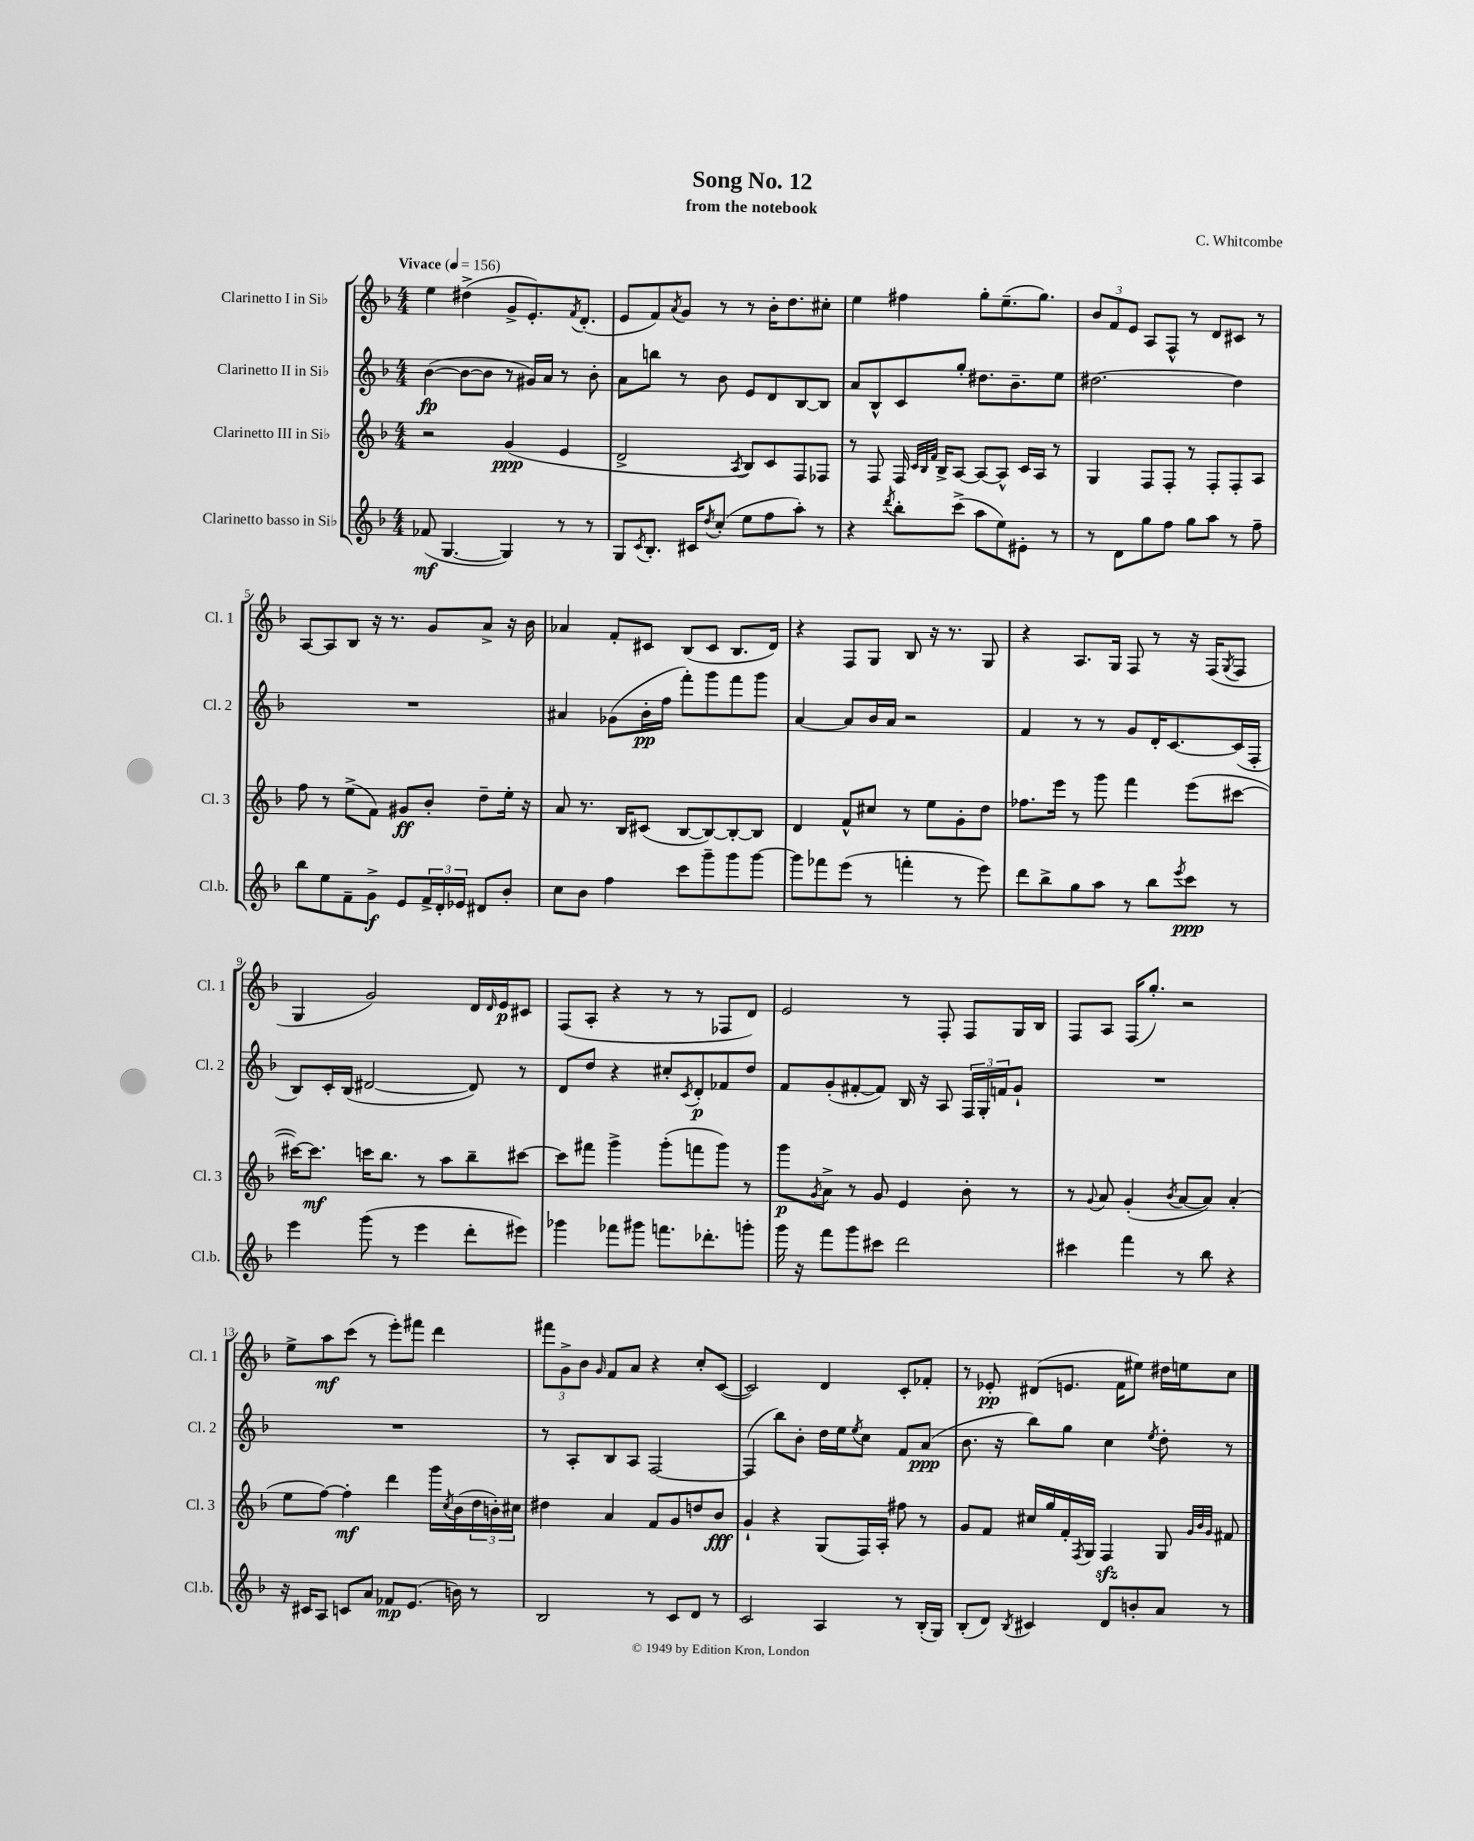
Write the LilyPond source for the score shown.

\header { title = "Song No. 12" composer = "C. Whitcombe" subtitle = "from the notebook" }
<<
\new StaffGroup <<
\new Staff = "s0" \with { instrumentName = "Clarinetto I in Sib" shortInstrumentName = "Cl. 1" } {
    \clef treble \key f \major \numericTimeSignature \time 4/4 \tempo "Vivace" 4 = 156
    e''4 dis''4->( g'8-> e'8.-.) \acciaccatura { f'8 } d'8.-.( |
    e'8 f'8) \acciaccatura { a'8 } g'8 r8 r8 bes'16-. d''8. cis''8-. |
    e''4 fis''4 g''8-. e''8.--( g''8.) |
    \tuplet 3/2 { bes'8 f'8 e'8 } a8 f8-^ r8 d'8 cis'8 r8 |
    a8~ a8 bes8 r16 r8. g'8 a'8-> r16 bes'16 |
    aes'4 f'8-. cis'8 bes8( cis'8 bes8. d'16) |
    r4 f8 g8 bes8 r16 r8. g8 |
    r4 a8. g16 f8 r8 r16 f16( \acciaccatura { g8 } f8 |
    g4 g'2) d'16 \grace { d'16 } e'16\p cis'8 |
    f8( a8-. r4 r8 r8 fes8 d'8) |
    e'2 r8 f8-. f8 g16 bes16 |
    f8 a8 f16( g''8.-.) r2 |
    e''8-> a''8\mf c'''8( r8 e'''8-.) fis'''8 d'''4 |
    \tuplet 3/2 { fis'''8 g'8-> bes'8 } \grace { g'16 } f'8 a'8 r4 c''8-. c'8~( |
    c'2) d'4 c'8-. fes'8-. |
    r8 ees'8-.\pp dis'8( e'8. f'16 eis''8) dis''16 e''16 c''8 \bar "|." |
}
\new Staff = "s1" \with { instrumentName = "Clarinetto II in Sib" shortInstrumentName = "Cl. 2" } {
    \clef treble \key f \major \numericTimeSignature \time 4/4
    bes'4~\fp( bes'8~ bes'8 r8 gis'16) a'16 r8 bes'8-. |
    a'8 b''8 r8 bes'8 e'8 d'8 bes8~ bes8 |
    a'8 bes8-^ c'8 g''8-. dis''8. bes'8.-- e''8 |
    dis''2.~ dis''4 |
    R1 |
    ais'4 ges'8( bes'16-.\pp f''16 f'''8-.) g'''8 f'''8 g'''8 |
    a'4~ a'8 bes'16 a'16 r2 |
    f'4 r8 r8 g'8 d'16-. c'8.~ c'16( f16-. |
    bes8) c'16-. bes16( dis'2~ dis'8) r8 |
    d'8 d''8 r4 cis''8-. \acciaccatura { c'8 } d'8-.\p fes'8 d''8 |
    f'8 g'8-.( fis'8~-. fis'8) bes16 r16 a8 \tuplet 3/2 { f16 g16-. f'16 } g'8-! |
    R1 |
    R1 |
    r8 a8-. bes8 a8 f2~ |
    f4( bes''8) bes'8-. d''16 e''16 \acciaccatura { e''8 } c''8 f'8 a'8\ppp( |
    bes'8. r16 bes''8) g''8 c''4 \acciaccatura { e''8 } d''8-. r8 \bar "|." |
}
\new Staff = "s2" \with { instrumentName = "Clarinetto III in Sib" shortInstrumentName = "Cl. 3" } {
    \clef treble \key f \major \numericTimeSignature \time 4/4
    r2 g'4\ppp( e'4 |
    d'2-> \acciaccatura { a8 } bes8) c'8 f8 fes8 |
    r8 f8 f16 \grace { c'32 bes32 f'32 } bes16-> a8~ a8~ a8-^ c'16 a16 r8 |
    g4 f8 f8-. r8 f8-. f8-. a8 |
    f''8 r8 e''8->( f'8) gis'8\ff bes'8-. d''8-- e''16-. r16 |
    a'8 r8. bes16 cis'8( bes8~ bes8~) bes8~-. bes8 |
    d'4 f'8-^ cis''8 r8 e''8 g'8-. d''8 |
    fes''8. e'''16 r8 g'''8 f'''4 e'''8( cis'''8~ |
    cis'''16~) cis'''8.\mf c'''16 bes''8. r8 a''8 bes''8-- cis'''8~ |
    cis'''8 fis'''8 g'''4-> g'''8-.( f'''8 g'''8) r8 |
    g'''8\p \acciaccatura { g'8 } a'8-> r8 g'8 e'4 bes'8-. r8 |
    r8 \appoggiatura { g'8 } a'8 g'4-.( \acciaccatura { bes'8 } a'8~ a'8) a'4-.( |
    e''8 f''8~) f''4-.\mf d'''4 g'''16 \acciaccatura { c''8 } bes'16( \tuplet 3/2 { d''16 b'16-.) cis''16 } |
    dis''4 a'4 f'8 g'8 d''8 bes'8\fff |
    g'4-! r4 g8( f16) a16-. fis''8 r8 |
    g'8 f'8 cis''16 g''16 f'16-. \acciaccatura { f8 } g16 f4\sfz g8 \grace { g'32 bes'32 g'32 } fis'8 \bar "|." |
}
\new Staff = "s3" \with { instrumentName = "Clarinetto basso in Sib" shortInstrumentName = "Cl.b." } {
    \clef treble \key f \major \numericTimeSignature \time 4/4
    fes'8\mf( g4.~ g4) r8 r8 |
    g8 \acciaccatura { c'8 } bes8.-. cis'16 \acciaccatura { d''8 } c''8-.( e''8 f''8 a''8-.) r8 |
    r4 \acciaccatura { d'''8 } bes''8-. c'''8->( a''8 e''8) eis'8-. r8 |
    r8 d'8 g''8 f''8 g''8 a''8 r8 f''8-- |
    bes''8 e''8 f'8-- g'8->\f e'8 \tuplet 3/2 { f'16-> d'16-. ees'16 } dis'8 bes'8-. |
    c''8 bes'8 f''4 c'''8 g'''8-- g'''8 g'''8~ |
    g'''8 fes'''8 e'''8( r8 f'''4-. r8 e'''8) |
    d'''8 bes''8-> g''8 a''8 r8 bes''8 \acciaccatura { e'''8 } c'''8\ppp r8 |
    e'''4 g'''8( r8 e'''4 d'''8-. eis'''8) |
    ges'''4 fes'''8 gis'''8 f'''8. des'''8.-. g'''8-. |
    g'''16 r16 f'''8 g'''8 cis'''8 d'''2 |
    cis'''4 f'''4 r8 bes''8 r4 |
    r16 cis'16 a8 c'8 a'8 fes'8\mp e'8.( b'16) r8 |
    bes2 r8 c'8 d'8 r8 |
    c'2 a4 r8 bes16-.( g16) |
    bes8-.( d'8) \acciaccatura { bes8 } cis'4 d'8 b'8-. a'8 r8 \bar "|." |
}
>>
>>
